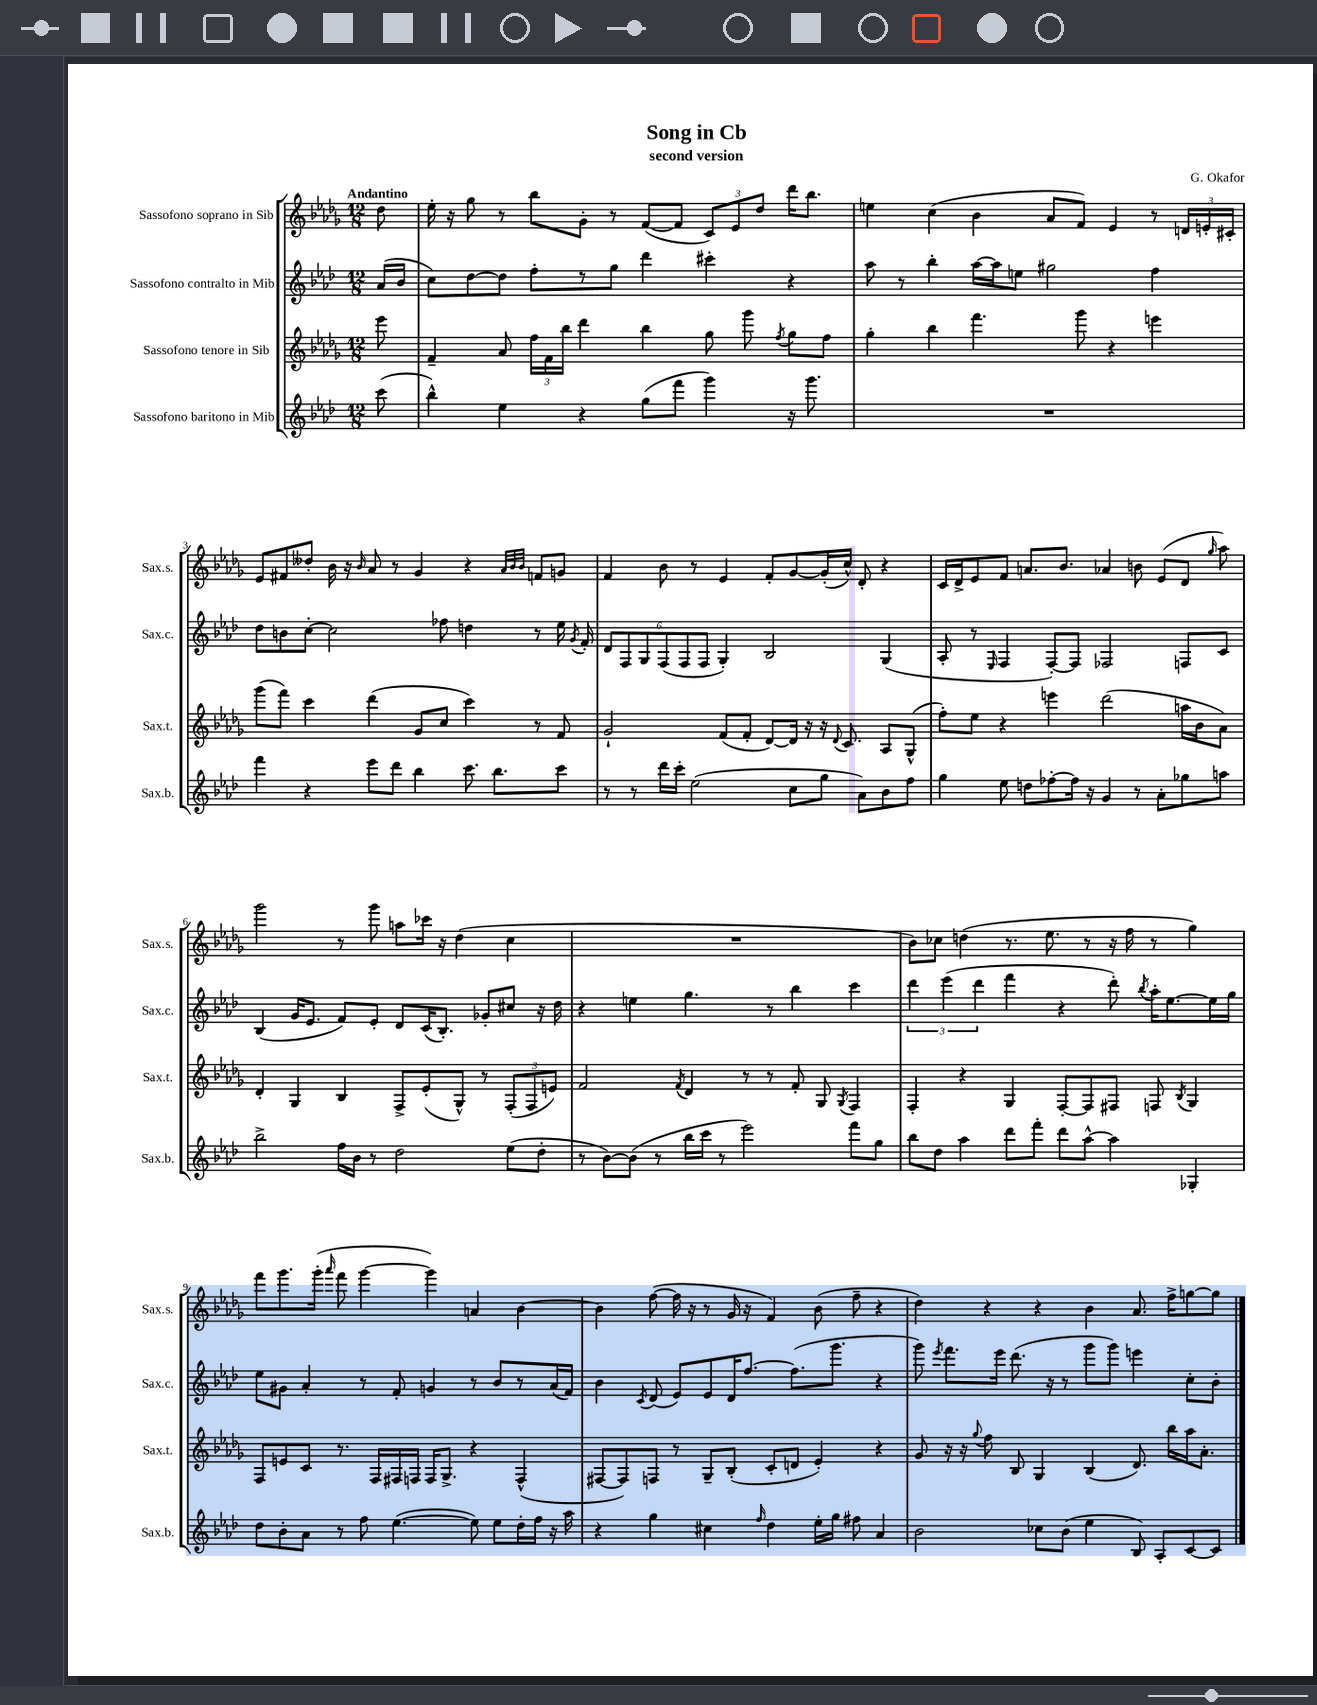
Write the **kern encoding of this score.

**kern	**kern	**kern	**kern
*staff4	*staff3	*staff2	*staff1
*clefG2	*clefG2	*clefG2	*clefG2
*k[b-e-a-d-]	*k[b-e-a-d-g-]	*k[b-e-a-d-]	*k[b-e-a-d-g-]
*M12/8	*M12/8	*M12/8	*M12/8
(8ccc\	8eee-\	(16a-/LL	8dd-\
.	.	16b-/JJ	.
=	=	=	=
4bb-^^\)	4f~/	8cc\L)	16ee-'\
.	.	.	16r
.	.	[8dd-\	8gg-\
4ee-\	8a-/	8dd-\]J	8r
.	24ff\LL	8ff'\L	8bb-\L
.	24f\	.	.
.	24bb-\JJ	.	.
4r	4ddd-\	8r	8g-'\J
.	.	8gg\J	8r
(8gg\L	4bb-\	4ddd-\	([8f/L
8fff\J	.	.	8f/]J
4ggg\)	8gg-\	4ccc#'\	12c/L)
.	.	.	12e-/
.	8ggg-\	.	.
.	.	.	12dd-/J
.	8qff/	.	.
16r	8gg-\L	4r	16ddd-\LK
8.ggg\	.	.	8.bb-\J
.	8ff\J	.	.
=	=	=	=
1.r	4gg-'\	8aa-\	4ee\
.	.	8r	.
.	4bb-\	4bb-'\	(4cc\
.	4.fff\	[16aa-\LL	4b-\
.	.	16aa-\]J	.
.	.	8ee\J	.
.	.	2gg#\	8a-/L
.	8ggg-\	.	8f/J)
.	4r	.	4e-/
.	4eee\	4ff\	8r
.	.	.	24d/LL
.	.	.	24e'/
.	.	.	24c#'/JJ
=	=	=	=
4fff\	(8ggg-\L	8dd-\L	8e-/L
.	8fff\J)	8b\	8f#/
4r	4ccc\	[8cc'\J	8dd--'/J
.	.	2cc\]	16b-\
.	.	.	16r
.	.	.	16qqb-/
8eee-\L	(4ddd-\	.	8a-/
8ddd-\J	.	.	8r
4bb-\	8g-/L	.	4g-/
.	8cc/J	8ff-\	.
8.ccc\	4ccc\)	4dd\	4r
8.bb-\L	.	.	.
.	.	.	32qqa-/LLL
.	.	.	32qqb-/
.	.	.	32qqb-/JJJ
.	8r	8r	8f/L
8ccc\J	8f/	16ee-\	8g/J
.	.	8qg/	.
.	.	16f'/	.
=	=	=	=
8r	2g-`/	12d-/L	4f/
.	.	12F/	.
8r	.	.	.
.	.	12G/	.
16ddd-\LL	.	(12F/	8b-\
16ccc'\JJ	.	.	.
.	.	12F/	.
(2ee-\	.	.	8r
.	.	12F/J	.
.	(8f/L	4G'/)	4e-/
.	8f'/J	.	.
.	[8d-/L)	2B-/	8f'/L
8cc\L	16d-/]Jk	.	[8g-/
.	16r	.	.
8gg\J	16r	.	(16g-'/]L
.	8qqd-/	.	.
.	8.c/	.	16cc^^/JJ)
8a-\L)	.	.	8d-'/
8b-\	8A-/L	(4G/	4r
8ff\J	(8G-^^/J	.	.
=	=	=	=
4gg\	8ff'\L)	8A-'/	16c/LL
.	.	.	16d-^/J
.	8ee-\J	8r	8e-/
.	.	16qqE-/	.
8ee-\	4r	4F/	8f/J
8dd\L	.	.	8.a/L
[8ff-'\	4eee\	[8F'/L)	.
.	.	.	8.b-/J
16ff-\]Jk	.	8F/]J	.
16r	.	.	.
4g/	(2ddd-\	2F-/	4a-/
8r	.	.	8b\
8a-'\L	.	.	(8e-/L
8gg-\	16aa\LL	8F/L	8d-/J
.	16b-\J	.	.
.	.	.	16qqgg-/
8aa\J	8a-\J)	8c/J	8aa-\)
=	=	=	=
2bb-^\	4d-'/	(4B-/	2ggg-\
.	4G-/	16g/LK	.
.	.	8.e-/J	.
16ff\LL	4B-/	8f/L)	8r
16b-\JJ	.	.	.
8r	.	8e-'/J	8ggg-\
2dd-\	8F^/L	8d-/L	8aa\L
.	(8e-'/	(16c/K	16ccc-\Jk
.	.	8.B-'/J)	16r
.	8G-^^/J)	.	(4dd-\
.	8r	8g-'/L	.
(8ee-\L	(12F'/L	8cc#/J	4cc\
.	12F/	.	.
8dd-'\J	.	16r	.
.	12e/J)	.	.
.	.	16dd-\	.
=	=	=	=
8r	2f/	4r	1.r
[8b-\L)	.	.	.
(8b-\]J	.	4ee\	.
8r	.	.	.
.	8qf/	.	.
16bb-\LL	4d-/	4.gg\	.
16ccc\JJ	.	.	.
8r	.	.	.
2eee-\)	8r	.	.
.	8r	8r	.
.	8f'/	4bb-\	.
.	8G-/	.	.
.	8qG-/	.	.
8fff\L	4F/	4ccc\	.
8gg\J	.	.	.
=	=	=	=
8bb-\L	4F'/	6ddd-\	8b-\L)
8dd-\J	.	.	8cc-\J
.	.	(6eee-\	.
4aa-\	4r	.	(4dd\
.	.	6ddd-\	.
8ddd-\L	4G-/	4fff\	8.r
8fff'\J	.	.	.
.	.	.	8.ee-\
8ddd-\L	[8F'/L	4r	.
[8aa-^^\J	8F/]	.	8r
4aa-\]	8F#/J	8ddd-'\)	16r
.	.	.	16ff\
.	.	8qbb-/	.
.	8F/	16aa-'\LK	8r
.	.	[8.ee-\	.
.	8qB-/	.	.
4G-'/	4G-/	.	4gg-\)
.	.	16ee-\]L	.
.	.	16gg\JJ	.
=	=	=	=
8dd-\L	8F/L	8ee-\L	8fff\L
8b-'\	8e/	8g#\J	8.ggg-\
8a-\J	8c/J	4a-'/	.
.	.	.	(16ggg-'\Jk
.	.	.	16qqaaa-/
8r	8.r	.	8fff\
8ff\	.	8r	[4ggg-\
.	16F/LL	.	.
([4.ee-\	16F#/	8f'/	.
.	16F/JJ	.	.
.	16F/LK	4g/	4ggg-\])
.	8.G-^/J	.	.
8ee-\])	4r	8r	4a/
8ee-\L	.	8b-/L	.
16dd-'\L	(4F^^/	8r	[4b-\
16ff\JJ	.	.	.
16r	.	(16a-/L	.
16aa-\	.	16f/JJ)	.
=	=	=	=
4r	[8F#/L	4b-\	4b-\]
.	8F#/])	.	.
.	.	8qc/	.
4gg\	8F/J	(8d-/	([8ff\
.	8r	8e-/L)	16ff\]
.	.	.	16r
4cc#\	8G-~/L	8e-/	8r
.	(8B-'/J	16d-/K	16g-/
.	.	[8.ff/J	16r
16qqff/	.	.	.
4dd-\	8c'/L	.	4f/)
.	8d/J	(8.ff\]L	.
16ee-'\LL	4e-'/)	.	(8b-\
16gg\JJ	.	8.ggg\J	.
8ff#\	.	.	8ff~\
4a-/	4r	4r	4r
=	=	=	=
2b-\	8g-/	8ggg\)	4dd-\)
.	.	8qeee-/	.
.	16r	8.fff\L	.
.	16r	.	.
.	8qqgg-/	.	.
.	8ff\	.	4r
.	.	16eee-\Jk	.
.	8B-/	(8.ddd-\	.
8cc-\L	4G-/	.	4r
.	.	16r	.
(8b-\J	.	8r	.
4ee-\	(4B-/	8ggg\L	4b-\
.	.	8ggg\J)	.
8B-/)	8.d-/)	4eee\	8.a-/
8A-'/L	.	.	.
.	16bb-\LL	.	16ff^\LK
[8c/	16aa-\J	8cc'\L	[8gg\
.	8.a-'\J	.	.
8c/]J	.	8b-'\J	8gg\]J
==	==	==	==
*-	*-	*-	*-
